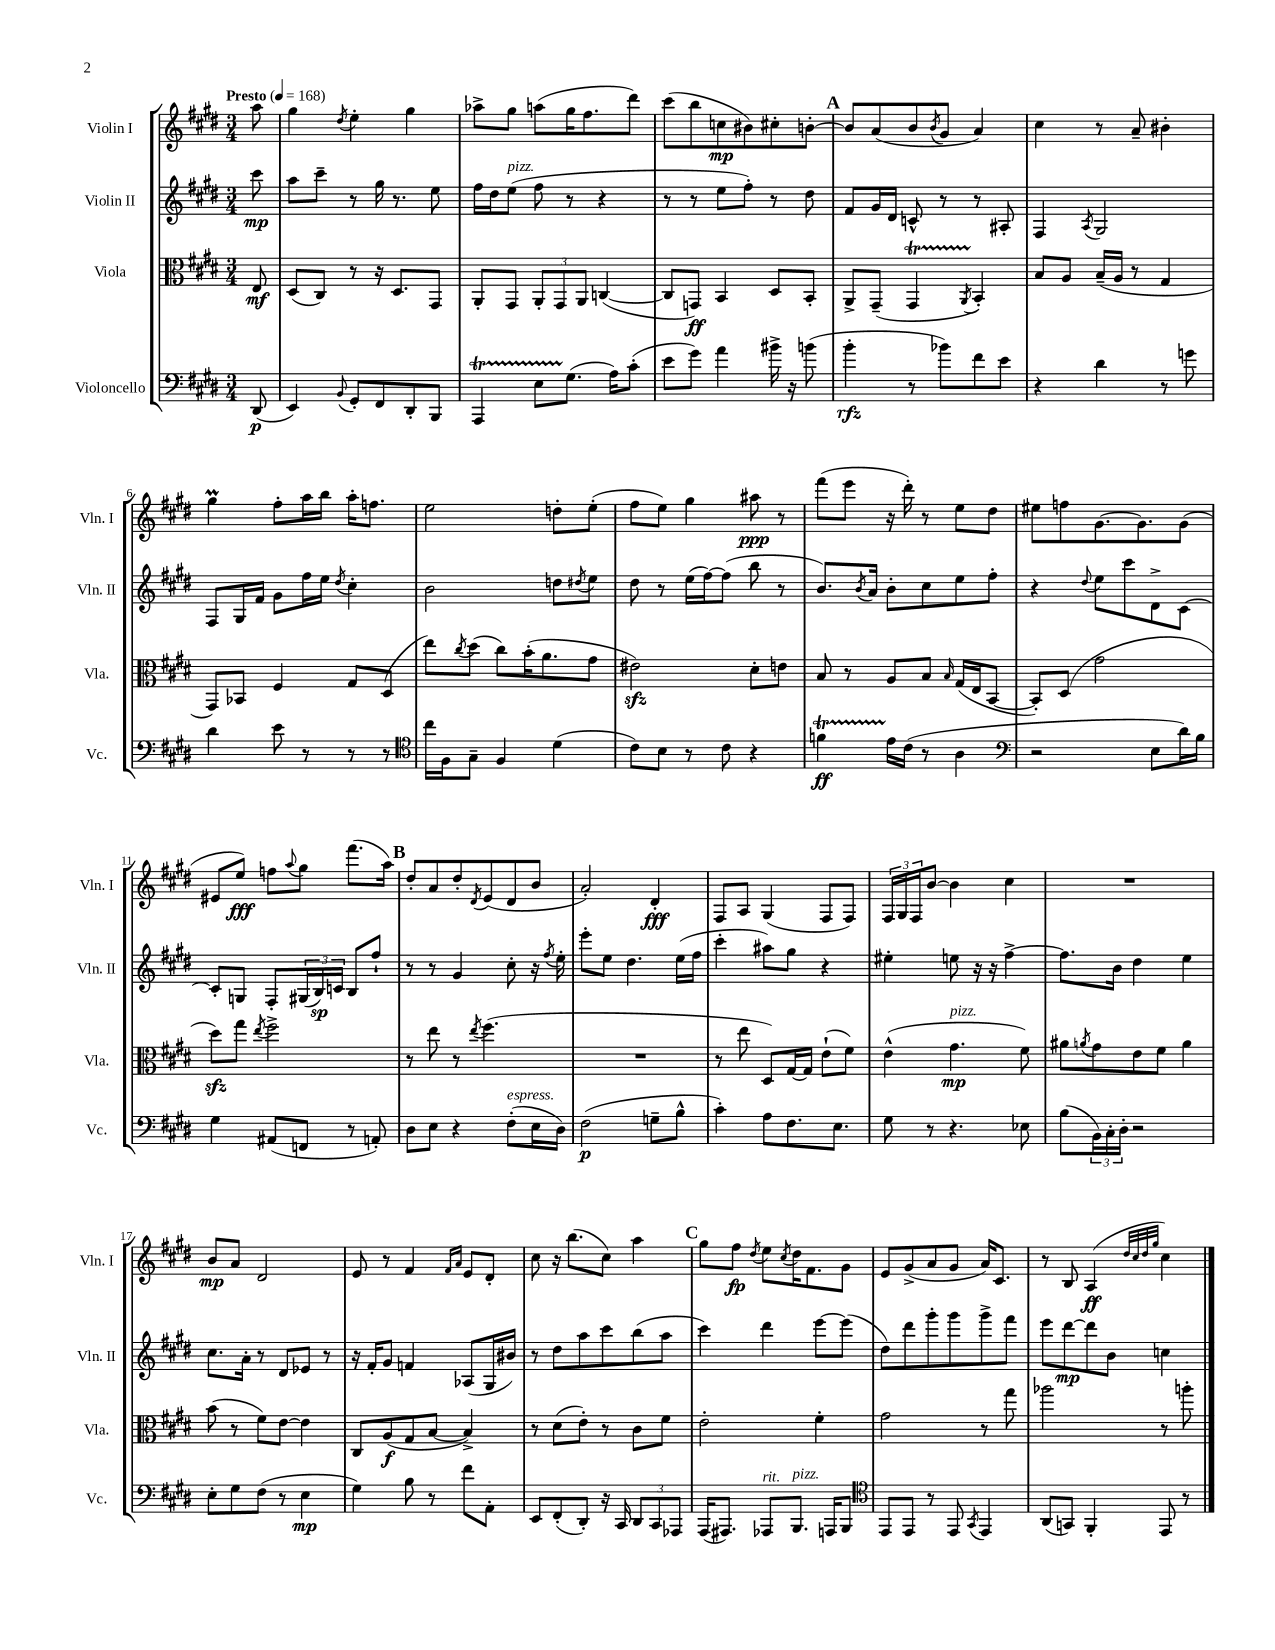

**kern	**kern	**kern	**kern
*staff4	*staff3	*staff2	*staff1
*clefF4	*clefC3	*clefG2	*clefG2
*k[f#c#g#d#]	*k[f#c#g#d#]	*k[f#c#g#d#]	*k[f#c#g#d#]
*M3/4	*M3/4	*M3/4	*M3/4
*MM168	*MM168	*MM168	*MM168
(8DD#	8E	8ccc#	8aa
=	=	=	=
4EE)	(8D#	8aa	4gg#
.	8C#)	8ccc#~	.
8qqBB	.	.	8qdd#
8GG#'	8r	8r	4ee'
8FF#	16r	16gg#	.
.	8.D#	8.r	.
8DD#'	.	.	4gg#
8BBB	8GG#	8ee	.
=	=	=	=
4AAA	8AA'	16ff#	8aa-^
.	.	16dd#	.
.	8GG#	(8ee	8gg#
8E	12AA'	8ff#	(8aa
.	12GG#	.	.
(8.G#	.	8r	16gg#
.	12AA	.	.
.	.	.	8.ff#
.	([4C	4r	.
16A)	.	.	.
(8c#'	.	.	8ddd#)
=	=	=	=
8e	8C]	8r	(8ccc#
8g#)	8GG)	8r	8bb
4a	4BB	8ee	8cc
.	.	8ff#')	8b#)
16b#^	8D#	8r	8cc#'
16r	.	.	.
(8b	8BB'	8dd#	[8b'
=	=	=	=
4b'	8AA^	8f#	8b]
.	(8GG#~	16g#	(8a
.	.	16d#	.
8r	4GG#	8c^^	8b
.	.	.	8qb
8b-)	.	8r	8g#
.	8qAA	.	.
8f#	4BB')	8r	4a)
8e	.	8A#'	.
=	=	=	=
4r	8B	4F#	4cc#
.	8A	.	.
.	.	8qA	.
4d#	(16B~	2G#	8r
.	16A	.	.
.	8r	.	8a~
8r	4G#	.	4b#'
8g	.	.	.
=	=	=	=
4d#	8GG#)	8F#	4gg#
.	8BB-	16G#	.
.	.	16f#	.
8e	4F#	8g#	8ff#'
8r	.	16ff#	16aa
.	.	16ee	16bb
.	.	8qdd#	.
8r	8G#	4cc#'	16aa'
.	.	.	8.ff
8r	(8D#	.	.
=	=	=	=
*clefC4	*	*	*
16cc#	8ee)	2b	2ee
16F#	.	.	.
.	8qcc#	.	.
8G#~	(8dd#	.	.
4F#	8cc#)	.	.
.	(16b'	.	.
.	8.a	.	.
(4d#	.	8dd	8dd'
.	.	8qdd#	.
.	8g#	8ee	(8ee'
=	=	=	=
8c#)	2e#)	8dd#	8ff#
8B	.	8r	8ee)
8r	.	(16ee	4gg#
.	.	[16ff#)	.
8c#	.	(8ff#]	.
4r	8d#'	8bb	8aa#
.	8e	8r	8r
=	=	=	=
4f	8B	8.b)	(8fff#
.	8r	.	8eee
.	.	8qb	.
.	.	16a	.
16e	8A	8b'	16r
(16c#	.	.	16ddd#')
8r	8B	8cc#	8r
.	16qqB	.	.
4A	(16G#	8ee	8ee
.	16E	.	.
.	[8BB	8ff#'	8dd#
=	=	=	=
*clefF4	*	*	*
2r	8BB'])	4r	8ee#
.	(8D#	.	8ff
.	.	8qqdd#	.
.	2g#	8ee	[8.g#
.	.	8ccc#	.
.	.	.	8.g#]
8E	.	8d#^	.
16d#)	.	[8c#	(8g#
16B	.	.	.
=	=	=	=
4G#	8dd#)	8c#']	8e#
.	8gg#	8G	8ee)
.	8qee	.	.
(8AA#	2ff#^	8F#'	8ff
.	.	.	8qqaa
8FF	.	(24G#	8gg#
.	.	24B)	.
.	.	24c	.
8r	.	8B	(8.fff#
8AA')	.	8ff#`	.
.	.	.	16aa)
=	=	=	=
8D#	8r	8r	8dd#'
8E	8ee	8r	8a
4r	8r	4g#	8dd#'
.	8qee	.	8qd#
.	(4.ff#	.	(8e
(8F#'	.	8cc#'	8d#
16E	.	16r	8b
.	.	8qff#	.
16D#)	.	16ee'	.
=	=	=	=
(2F#	2.r	8eee'	2a')
.	.	8ee	.
.	.	4.dd#	.
8G~	.	.	4d#'
8B^^	.	(16ee	.
.	.	16ff#	.
=	=	=	=
4c#')	8r	4ccc#'	8F#
.	8ee	.	8A
8A	8D#)	8aa#)	(4G#
8.F#	[16G#	8gg#	.
.	16G#]	.	.
.	(8e`	4r	8F#
8.E	.	.	.
.	8f#)	.	8F#)
=	=	=	=
8G#	(4e^^	4ee#'	24F#
.	.	.	24G#
.	.	.	24F#
8r	.	.	[8b
4.r	4.g#	8ee	4b]
.	.	16r	.
.	.	16r	.
.	.	[4ff#^	4cc#
8E-	8f#)	.	.
=	=	=	=
(8B	8a#	8.ff#]	2.r
.	8qa	.	.
24BB)	8g#	.	.
24C#'	.	.	.
.	.	16b	.
24D#'	.	.	.
2r	8e	4dd#	.
.	8f#	.	.
.	4a	4ee	.
=	=	=	=
8E'	(8b	8.cc#	8b
8G#	8r	.	8a
.	.	16a'	.
(8F#	8f#)	8r	2d#
8r	[8e	8d#	.
4E	4e]	8e-	.
.	.	8r	.
=	=	=	=
4G#)	8C#	16r	8e
.	.	16f#'	.
.	(8A	8g#	8r
8B	8G#	4f	4f#
8r	[8B	.	.
.	.	.	16qqf#
.	.	.	16qqa
8f#	4B^])	(8A-	8e
8AA'	.	16G#	8d#'
.	.	16b#)	.
=	=	=	=
8EE	8r	8r	8cc#
(8FF#'	(8d#	8dd#	16r
.	.	.	(8.bb
8DD#')	8e')	8aa	.
16r	8r	8ccc#	8cc#)
16CC#	.	.	.
12DD#	8c#	(8bb	4aa
12CC#	.	.	.
.	8f#	8aa	.
12AAA-	.	.	.
=	=	=	=
(16AAA	2e'	4ccc#)	8gg#
8.AAA#)	.	.	.
.	.	.	8ff#
.	.	.	8qdd#
8AAA-	.	4ddd#	8ee
.	.	.	8qcc#
8.BBB	.	.	16dd#
.	.	.	8.f#
.	4f#'	[8eee	.
16AAA	.	.	.
8BBB	.	(8eee]	8g#
=	=	=	=
*clefC4	*	*	*
8EE	2g#	8dd#)	8e
8EE	.	8ddd#	(8g#^
8r	.	8ggg#'	8a
8EE	.	8ggg#	8g#
8qGG#	.	.	.
4EE	8r	8ggg#^	16a)
.	.	.	8.c#
.	8gg#	8fff#	.
=	=	=	=
(8AA	2aa-	8eee	8r
8GG)	.	[8ddd#	8B
4FF#'	.	8ddd#]	(4A
.	.	8b	.
.	.	.	32qqdd#
.	.	.	32qqcc#
.	.	.	32qqdd#
.	.	.	32qqgg#
8EE	8r	4cc	4cc#)
8r	8aa'	.	.
==	==	==	==
*-	*-	*-	*-
